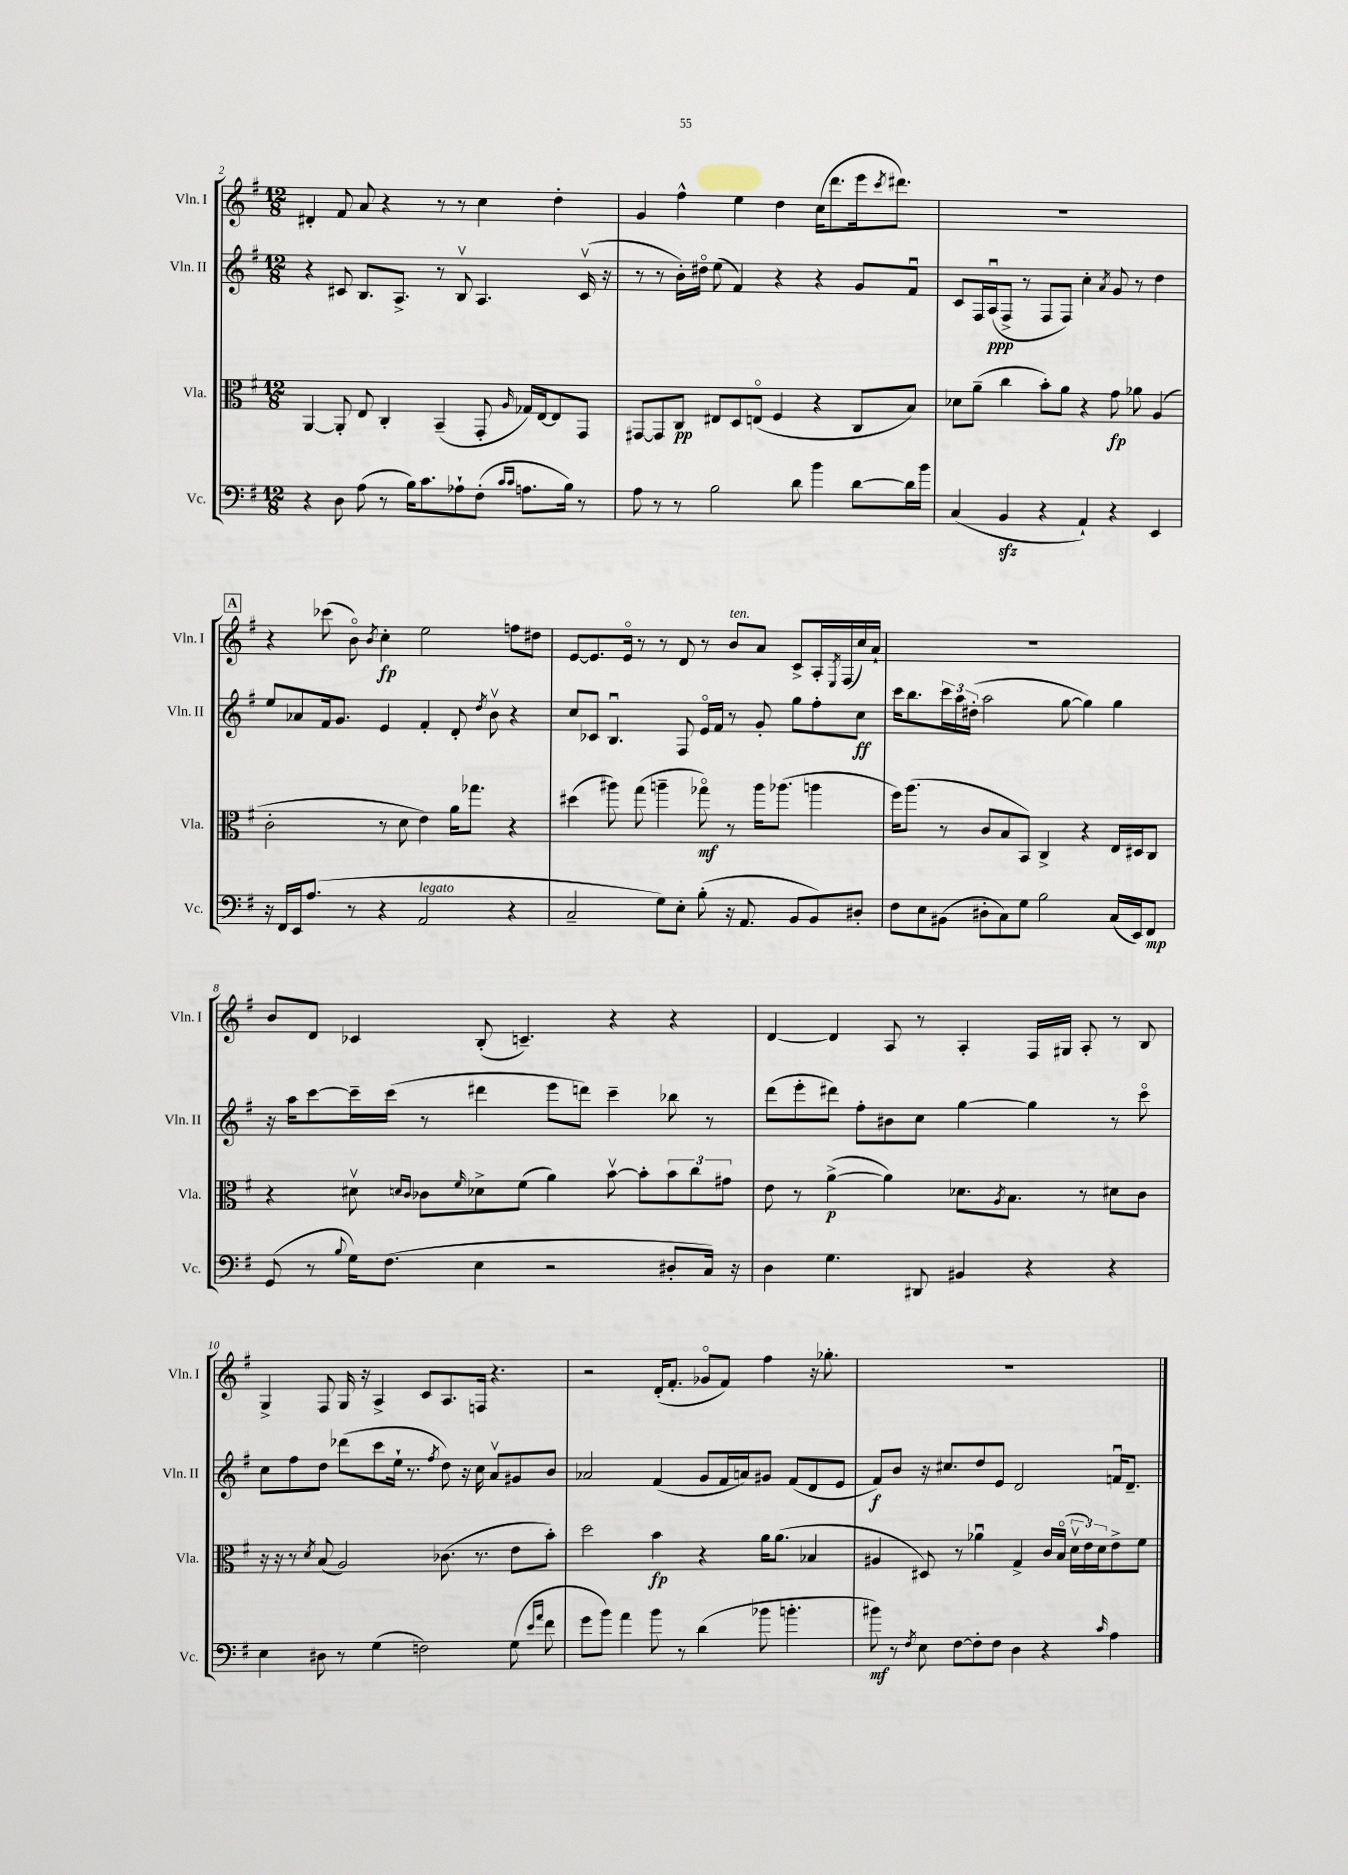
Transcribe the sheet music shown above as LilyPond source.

<<
\new StaffGroup <<
\new Staff = "s0" \with { instrumentName = "Vln. I" shortInstrumentName = "Vln. I" } {
    \clef treble \key g \major \numericTimeSignature \time 12/8
    dis'4-. fis'8 a'8 r4 r8 r8 c''4 d''4-. |
    g'4 fis''4-^ e''4 d''4 c''16( d'''8. e'''16 \acciaccatura { c'''8 } dis'''8.) |
    R1. |
    \mark \markup { \box "A" } r4 ces'''8( b'8\flageolet) \acciaccatura { b'8 } c''4-.\fp e''2 f''8 dis''8 |
    e'8~ e'8. e'16\flageolet r8 r8 d'8 r8 b'8^\markup { \italic "ten." } a'8 c'8-> a16-. \acciaccatura { e8 } fis16( c''16) a'16-! |
    R1. |
    b'8 d'8 ces'4 b8-.( c'4.--) r4 r4 |
    d'4~ d'4 a8 r8 a4-. fis16 gis16 a8-. r8 b8 |
    g4-> fis8 g16 r16 a4-> c'8 a8. f16 r4. |
    r2 d'16-.( fis'8.-. ges'8\flageolet fis'8) fis''4 r16 ges''8.-. |
    R1. \bar "|." |
}
\new Staff = "s1" \with { instrumentName = "Vln. II" shortInstrumentName = "Vln. II" } {
    \clef treble \key g \major \numericTimeSignature \time 12/8
    r4 cis'8 b8. a8.-> r8 b8\upbow a4. cis'16\upbow( r16 |
    r8 r8 b'16-.) dis''16\flageolet e''8( fis'4) r4 r4 g'8 fis'8\downbow |
    c'8 fis16 a16\downbow\ppp( fis8-> r8 fis8 fis8) c''4-. \acciaccatura { a'8 } g'8 r8 d''4 |
    \mark \markup { \box "A" } e''8 aes'8 fis'16 g'8. e'4 fis'4-. d'8-. \acciaccatura { d''8 } b'8\upbow r4 |
    c''8 ces'8 b4.\downbow fis8 e'16\flageolet fis'16 r8 g'8-. g''8 fis''8-. c''8\ff |
    c'''16 b''8. \tuplet 3/2 { c'''16 a''16 dis''16-.( } a''2 g''8~ g''4) g''4 |
    r16 a''16 c'''8~ c'''16-- c'''16( r8 dis'''4 e'''8 d'''8) c'''4-- bes''8 r8 |
    d'''8( e'''8-. dis'''8) fis''8-. bis'8 c''8 g''4~ g''4 r8 c'''8\flageolet |
    c''8 fis''8 d''8 des'''8( c'''8 e''16-! r8. \acciaccatura { fis''8 } d''8) r16 c''16 a'8\upbow gis'8 b'8 |
    aes'2 fis'4( g'8 fis'16 a'16) gis'8 fis'8( d'8 e'8 |
    fis'8\f) b'8 r16 cis''8. d''8 e'8 d'2 f'16\downbow d'8.-- \bar "|." |
}
\new Staff = "s2" \with { instrumentName = "Vla." shortInstrumentName = "Vla." } {
    \clef alto \key g \major \numericTimeSignature \time 12/8
    a,4~ a,8-. e8 c4-. b,4--( g,8-. \grace { a16 } ges16) e16~ e8 g,8 |
    gis,8~ gis,8 c8\pp eis8 d8 e8\flageolet( fis4 r4 c8 b8) |
    des'8 a'8--( c''4 b'8-.) a'8 r4 g'8\fp aes'8 a4( |
    \mark \markup { \box "A" } c'2-. r8 d'8 e'4) a'16 ges''8. r4 |
    dis''4( ais''8) g''8( a''4-- ges''8\flageolet\mf) r8 a''16 aes''8.( a''4 |
    fis''16) a''8.( r8 c'8 b8 b,8) c4-> r4 e16 dis16 c8 |
    r4 dis'8\upbow \grace { d'16 c'16 } ces'8 \grace { fis'16 } des'8-> fis'8( a'4) b'8~\upbow b'8-. \tuplet 3/2 { b'8 c''8 gis'8 } |
    e'8 r8 a'4~->\p( a'4) des'8. \acciaccatura { a8 } b8. r8 dis'8 c'8 |
    r16 r16 r8 \acciaccatura { d'8 } b8( a2) ces'8.( r8. e'8 b'8-.) |
    d''2 b'4\fp r4 a'16 a'8.( bes4 |
    ais4 dis8) r8 aes'4\downbow g4-> c'16 b16\flageolet( \tuplet 3/2 { d'16\upbow e'16) d'16 } e'8-> fis'8 \bar "|." |
}
\new Staff = "s3" \with { instrumentName = "Vc." shortInstrumentName = "Vc." } {
    \clef bass \key g \major \numericTimeSignature \time 12/8
    r4 d8 a8( r8 b16) c'8. aes8-! fis8-.( \grace { c'16 c'16 } a8. b16) r8 |
    a8 r8 r8 b2 d'8 b'4 d'8~ d'16 b'16 |
    c4( b,4\sfz r4 a,4-!) r4 e,4 |
    \mark \markup { \box "A" } r16 fis,16 e,16 a8.( r8 r4 a,2^\markup { \italic "legato" } r4 |
    c2-- g8) e8-. b8-.( r16 a,8. b,8 b,8) dis8-. |
    fis8 e8 bis,8( dis8-. c8) g8 b2 c16( e,16) fis,8\mp |
    g,8( r8 \appoggiatura { b8 } g16) fis8.( e4 r2 dis8-. c16) r16 |
    d4 g4. dis,8 bis,4 r4 r4 |
    e4 dis8 r8 g4( f2) g8( \grace { e'16 a'16 } fis'8 |
    g'8 b'8) a'4 b'8 r8 d'4( bes'8 b'4.-. |
    bis'8\mf) r8 \acciaccatura { fis8 } e8 fis8~ fis8-. fis8 d4 r4 \grace { c'16 } a4 \bar "|." |
}
>>
>>
\layout { \context { \Score currentBarNumber = #2 } }
